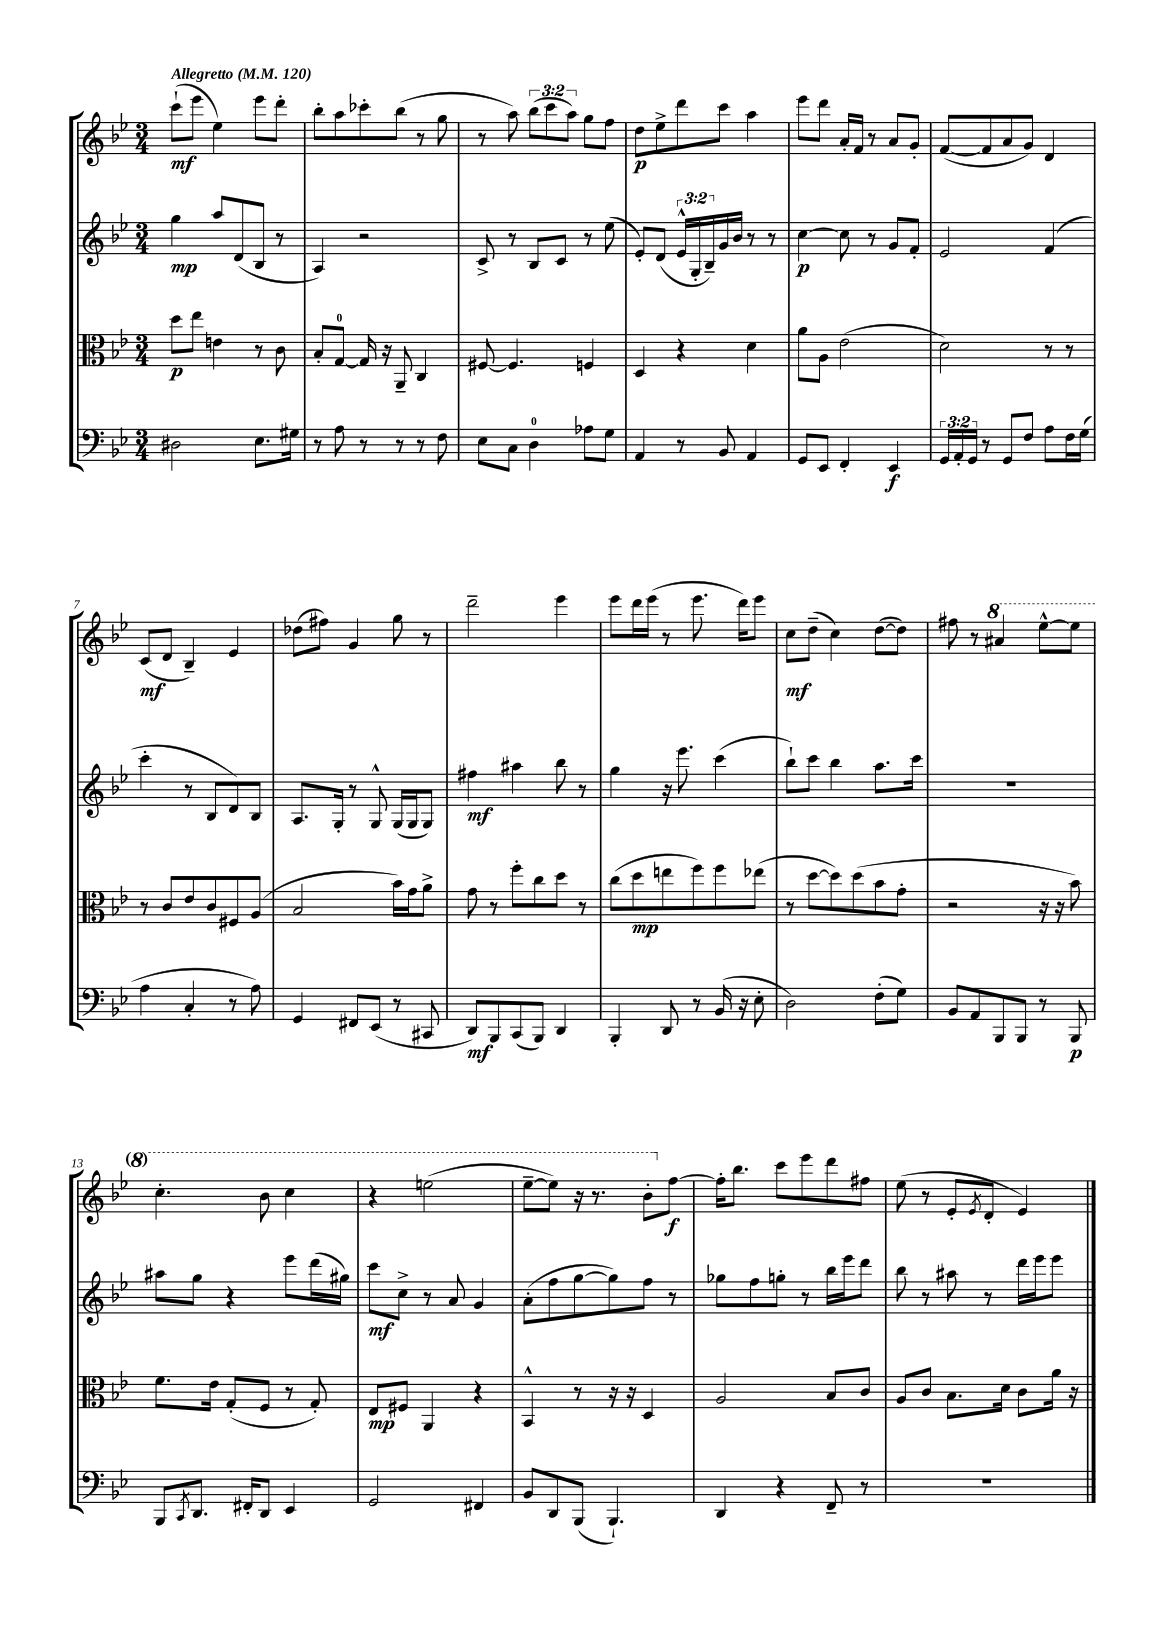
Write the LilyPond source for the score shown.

<<
\new StaffGroup <<
\new Staff = "s0" {
    \clef treble \key bes \major \numericTimeSignature \time 3/4 \override Staff.TupletNumber.text = #tuplet-number::calc-fraction-text \tempo "Allegretto" 4 = 120
    c'''8-!\mf( ees'''8 ees''4) ees'''8 d'''8-. |
    bes''8-. a''8 ces'''8-. bes''8( r8 g''8 |
    r8 a''8) \tuplet 3/2 { bes''8( c'''8 a''8) } g''8 f''8 |
    d''8\p ees''8-> d'''8 c'''8 a''4 |
    ees'''8 d'''8 a'16-. f'16 r8 a'8 g'8-. |
    f'8~( f'8 a'8 g'8) d'4 |
    c'8\mf( d'8 bes4--) ees'4 |
    des''8( fis''8) g'4 g''8 r8 |
    d'''2-- ees'''4 |
    ees'''8 d'''16 ees'''16( r8 ees'''8. d'''16) ees'''8 |
    c''8\mf d''8--( c''4) d''8~( d''8) |
    fis''8 r8 \ottava #1 ais''4 ees'''8~-^ ees'''8 |
    c'''4.-. bes''8 c'''4 |
    r4 e'''2( |
    ees'''8~-- ees'''8) r16 r8. bes''8-. \ottava #0 f''8~\f |
    f''16-. bes''8. c'''8 ees'''8 d'''8 fis''8 |
    ees''8( r8 ees'8-. \acciaccatura { ees'8 } d'8-. ees'4) \bar "|." |
}
\new Staff = "s1" {
    \clef treble \key bes \major \numericTimeSignature \time 3/4 \override Staff.TupletNumber.text = #tuplet-number::calc-fraction-text
    g''4\mp a''8 d'8( bes8 r8 |
    a4) r2 |
    c'8-> r8 bes8 c'8 r8 ees''8( |
    ees'8-.) d'8( \tuplet 3/2 { ees'16-^ g16-. bes16--) } g'16 bes'16 r8 r8 |
    c''4~\p c''8 r8 g'8 f'8-. |
    ees'2 f'4( |
    c'''4-. r8 bes8 d'8) bes8 |
    a8. g16-. r8 g8-^ g16( g16 g8) |
    fis''4\mf ais''4 bes''8 r8 |
    g''4 r16 ees'''8. c'''4( |
    bes''8-!) c'''8 bes''4 a''8. c'''16 |
    R2. |
    ais''8 g''8 r4 ees'''8 d'''16( gis''16) |
    c'''8\mf c''8-> r8 a'8 g'4 |
    a'8-.( f''8 g''8~ g''8) f''8 r8 |
    ges''8 f''8 g''8-. r8 bes''16 ees'''16 d'''8 |
    bes''8 r8 ais''8 r8 d'''16 ees'''16 ees'''8 \bar "|." |
}
\new Staff = "s2" {
    \clef alto \key bes \major \numericTimeSignature \time 3/4
    d''8\p ees''8 e'4 r8 c'8 |
    bes8-. g8-0~ g16 r16 a,8-- c4 |
    fis8~ fis4. f4 |
    d4 r4 d'4 |
    a'8 a8 ees'2( |
    d'2) r8 r8 |
    r8 c'8 ees'8 c'8 fis8 a8( |
    bes2 bes'16) g'16 a'8-> |
    g'8 r8 f''8-. c''8 d''8 r8 |
    c''8( d''8\mp e''8 f''8) f''8 ees''8( |
    r8 d''8~ d''8) d''8( bes'8 g'8-. |
    r2 r16 r16 bes'8) |
    f'8. ees'16 g8-.( f8 r8 g8-.) |
    ees8\mp fis8 a,4 r4 |
    bes,4-^ r8 r16 r16 d4 |
    a2 bes8 c'8 |
    a8 c'8 bes8. d'16 c'8 a'16 r16 \bar "|." |
}
\new Staff = "s3" {
    \clef bass \key bes \major \numericTimeSignature \time 3/4 \override Staff.TupletNumber.text = #tuplet-number::calc-fraction-text
    dis2 ees8. gis16 |
    r8 a8 r8 r8 r8 f8 |
    ees8 c8 d4-0 aes8 g8 |
    a,4 r8 bes,8 a,4 |
    g,8 ees,8 f,4-. ees,4\f |
    \tuplet 3/2 { g,16 a,16-. g,16 } r8 g,8 f8 a8 f16 g16( |
    a4 c4-. r8 a8) |
    g,4 fis,8 ees,8( r8 cis,8 |
    d,8\mf) bes,,8 c,8( bes,,8) d,4 |
    bes,,4-. d,8 r8 bes,16( r16 ees8-. |
    d2) f8-.( g8) |
    bes,8 a,8 bes,,8 bes,,8 r8 bes,,8\p |
    bes,,8 \acciaccatura { c,8 } d,8. fis,16-. d,8 ees,4 |
    g,2 fis,4 |
    bes,8 d,8 bes,,8( bes,,4.-!) |
    d,4 r4 f,8-- r8 |
    R2. \bar "|." |
}
>>
>>
